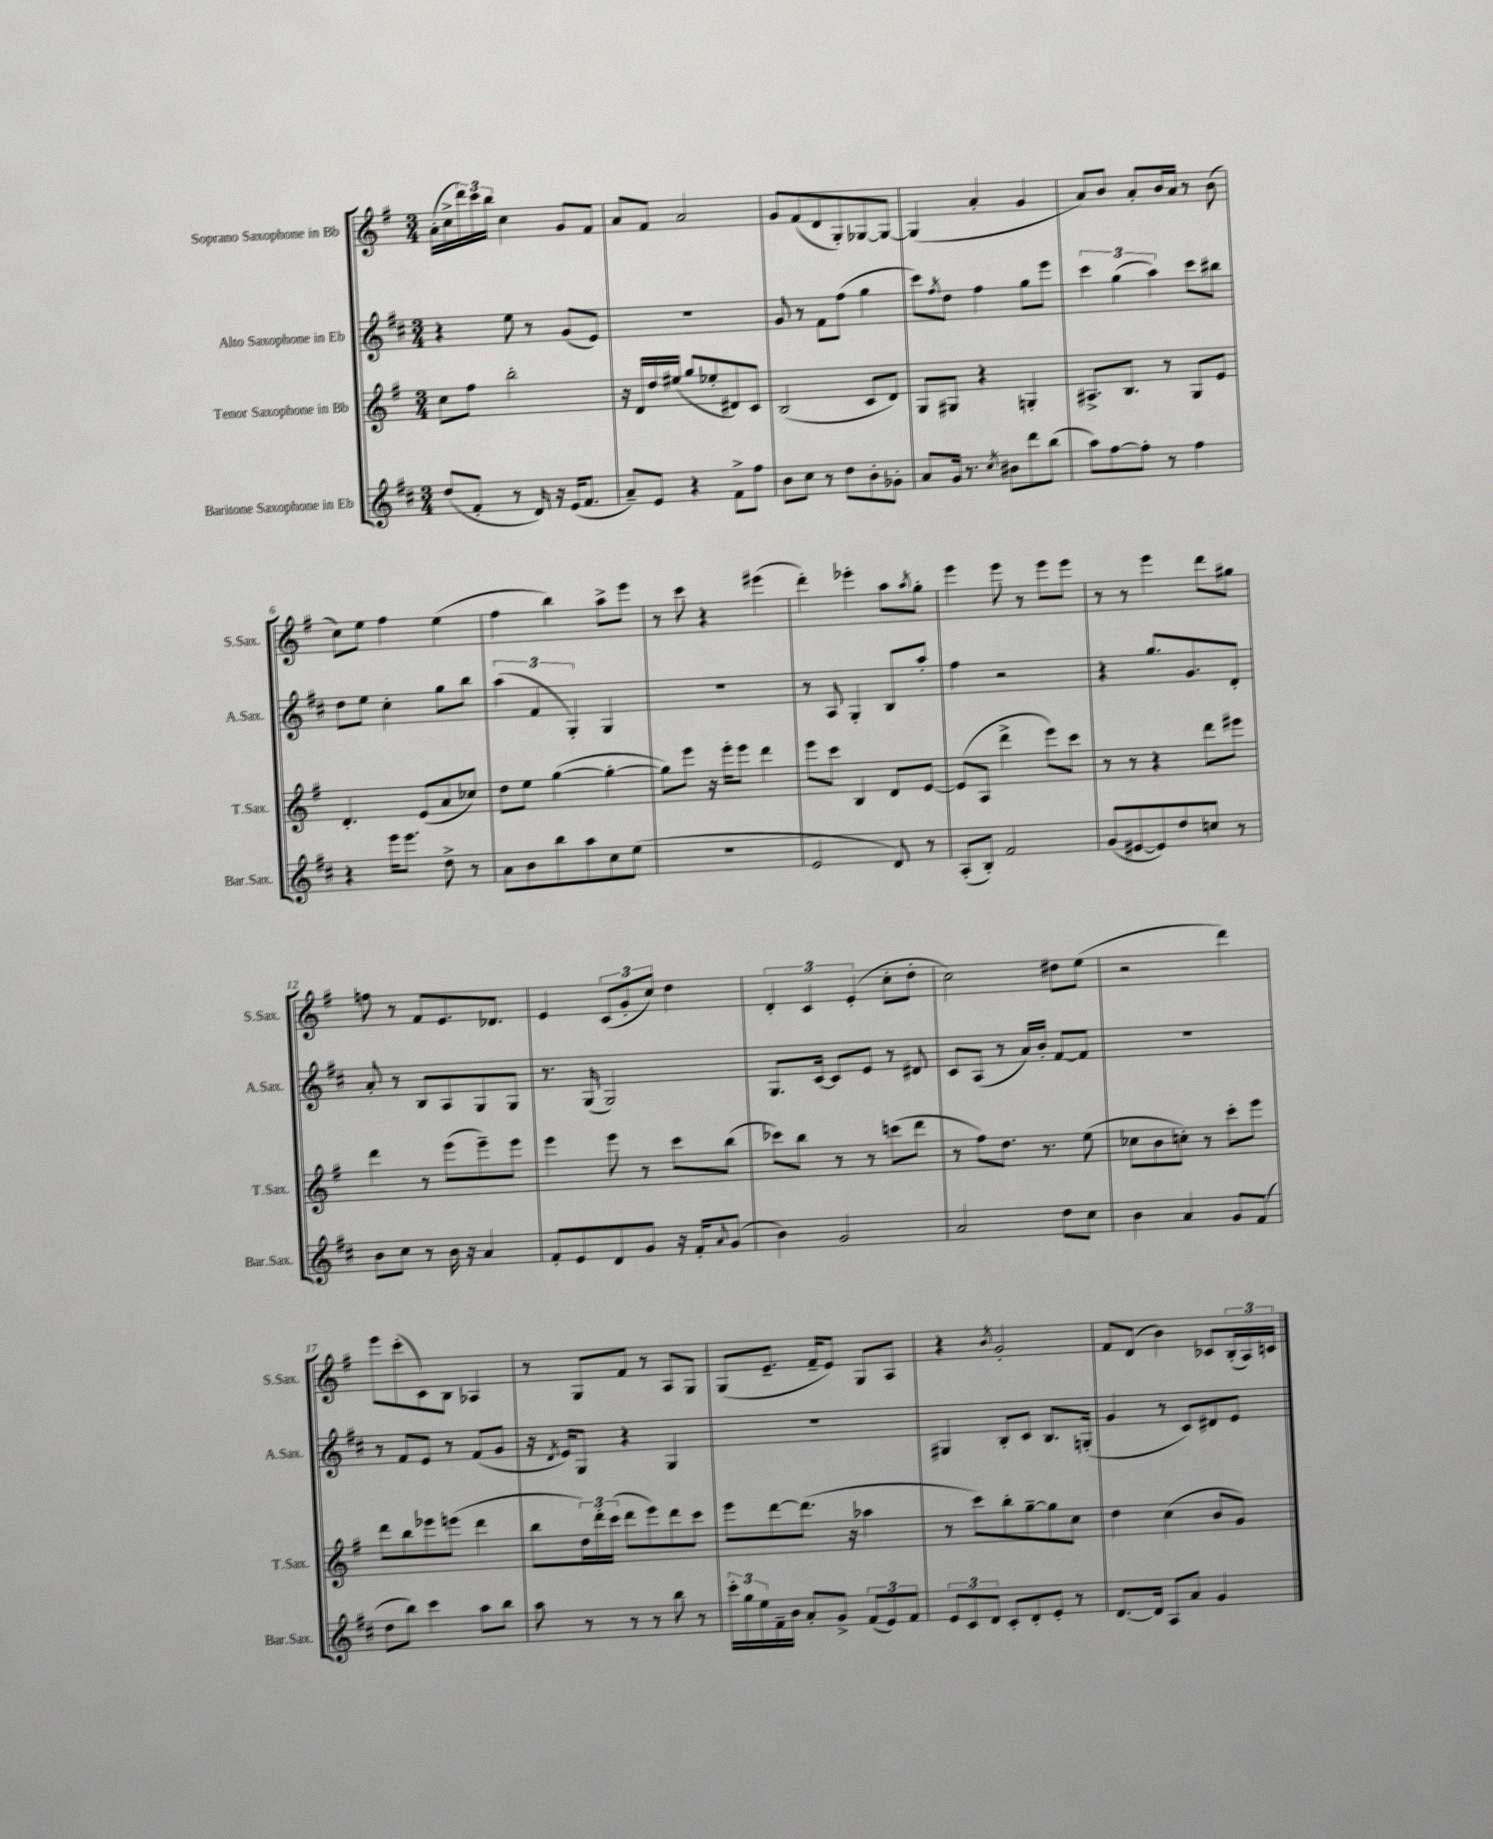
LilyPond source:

<<
\new StaffGroup <<
\new Staff = "s0" \with { instrumentName = "Soprano Saxophone in Bb" shortInstrumentName = "S.Sax." } {
    \clef treble \key g \major \numericTimeSignature \time 3/4
    a'16-.( c''16-> \tuplet 3/2 { d'''16) c'''16 b''16 } c''4 g'8 fis'8 |
    a'8 fis'8 a'2 |
    g'8 fis'8( d'8 g8-.) ges8~ ges8~ |
    ges4( a'4-. g'4 |
    a'8) b'8 a'8-. b'16 a'16 r8 b'8( |
    c''8) e''8 fis''4 e''4( |
    fis''4 b''4) a''8-> e'''8 |
    r8 c'''8 r4 eis'''4( |
    d'''4-.) ees'''4-. a''8 \acciaccatura { a''8 } g''8-. |
    e'''4 e'''8 r8 e'''8 e'''8 |
    r8 r8 e'''4 d'''8 gis''8 |
    f''8 r8 fis'8 e'8. des'8. |
    e'4 \tuplet 3/2 { c'8( g'8-. c''8) } d''4 |
    \tuplet 3/2 { d'4-. c'4 e'4-.( } c''8-. d''8-. |
    c''2) dis''8 e''8( |
    r2 d'''4) |
    e'''8 c'''8-.( c'8) b8 aes4 |
    r8 g8 fis'8 r8 a8 g8 |
    g8( e'8.-- fis'16-- e'8) g8 a8 |
    r4 \acciaccatura { b'8 } g'2-. |
    fis'8 d'8( b'4) ces'8 \tuplet 3/2 { b16-.( a16) c'16 } \bar "|." |
}
\new Staff = "s1" \with { instrumentName = "Alto Saxophone in Eb" shortInstrumentName = "A.Sax." } {
    \clef treble \key d \major \numericTimeSignature \time 3/4
    r4 e''8 r8 g'8( e'8) |
    R2. |
    g'8 r8 fis'8 fis''8( g''4 |
    cis'''8) \acciaccatura { fis''8 } d''8 fis''4 g''8 e'''8 |
    \tuplet 3/2 { cis'''4 g''4( a''4) } cis'''8 bis''8 |
    d''8 e''8 cis''4-. g''8 b''8 |
    \tuplet 3/2 { a''4( fis'4 g4-.) } g4 |
    R2. |
    r8 a8 g4-. b8 a''8-. |
    fis''4 r2 |
    r4 g''8. g'8. d'8-. |
    a'8-. r8 b8 a8 g8 g8 |
    r8. g16( g2) |
    g8. cis'16~ cis'8 e'8 r8 dis'8 |
    cis'8 a8( r8 a'16) b'16-. fis'8~ fis'8 |
    R2. |
    r8 fis'8 e'8 r8 fis'8( g'8 |
    r16 \acciaccatura { d'8 } e'16) g8 r4 g4 |
    R2. |
    gis4 b8-. cis'8 b8. g16-.( |
    g'4 r8 cis'8) dis'8 e'8 \bar "|." |
}
\new Staff = "s2" \with { instrumentName = "Tenor Saxophone in Bb" shortInstrumentName = "T.Sax." } {
    \clef treble \key g \major \numericTimeSignature \time 3/4
    c''8 fis''8 b''2-. |
    r16 d'16 d''16 eis''16( g''8 ees''8-. dis'8) c'8 |
    b2( c'8 d'8) |
    g8 gis8 r4 g4-. |
    ais8.-> b8. r8 g8 e'8 |
    d'4.-. e'8( a'8 ces''8) |
    d''8 e''8 g''4~( g''4~-. |
    g''8) e'''8 r16 e'''16-. e'''8 d'''4 |
    e'''8 c'''8 b4 d'8 e'8~ |
    e'8( a8 d'''4-> e'''8) c'''8 |
    r8 r8 r4 d'''8 eis'''8 |
    d'''4 r8 e'''8( e'''8--) e'''8 |
    e'''4 e'''8 r8 c'''8 b''8( |
    ces'''8) b''8 r8 r8 c'''8( d'''8 |
    r8 fis''8) d''8. r8. e''8( |
    ces''8 b'8 c''8-.) r8 c'''8-. e'''8 |
    d'''8 b''8 ees'''8 e'''8( d'''4 |
    b''8 \tuplet 3/2 { d''16) d'''16-. c'''16( } d'''8 e'''8) d'''8 c'''8 |
    e'''8 d'''8~ d'''8.( r16 aes''4 |
    r8 c'''8) b''8-. g''8~-- g''8 c''8 |
    d''4 c''4( b'8 g'8) \bar "|." |
}
\new Staff = "s3" \with { instrumentName = "Baritone Saxophone in Eb" shortInstrumentName = "Bar.Sax." } {
    \clef treble \key d \major \numericTimeSignature \time 3/4
    d''8( fis'8-. r8 d'16) r16 e'16( fis'8. |
    a'8--) e'8 r4 fis'8-> fis''8 |
    b'8 cis''8 r8 d''8 b'8-. ges'8-. |
    a'8 g'16 r8. \acciaccatura { cis''8 } bis'8 d'''8 b''8( |
    a''8) fis''8~ fis''8-. r8 fis''4 |
    r4 e'''16 e'''8. d''8-> r8 |
    a'8 b'8 b''8 a''8 cis''8 e''8( |
    R2. |
    e'2 d'8) r8 |
    a8-.( b8-.) fis'2 |
    g'8( eis'8~ eis'8) d''8 c''8 r8 |
    b'8 cis''8 r8 b'16 r16 a'4 |
    fis'8-. e'8 d'8 g'8 r16 fis'16-. \appoggiatura { a'8 } g'8( |
    b'4) g'2 |
    a'2 d''8 cis''8 |
    b'4 a'4 g'8 fis'8( |
    d''8 b''8) cis'''4 a''8 b''8 |
    a''8 r8 r8 r8 b''8 r8 |
    \tuplet 3/2 { cis'''16-. g''16 e''16 } fis'16-- b'16 a'8-. g'8-> \tuplet 3/2 { fis'8( e'8) fis'8 } |
    \tuplet 3/2 { e'8 cis'8 d'8 } cis'8-. d'8-. e'8-. r8 |
    d'8.~ d'16 a8 a'8 g'4 \bar "|." |
}
>>
>>
